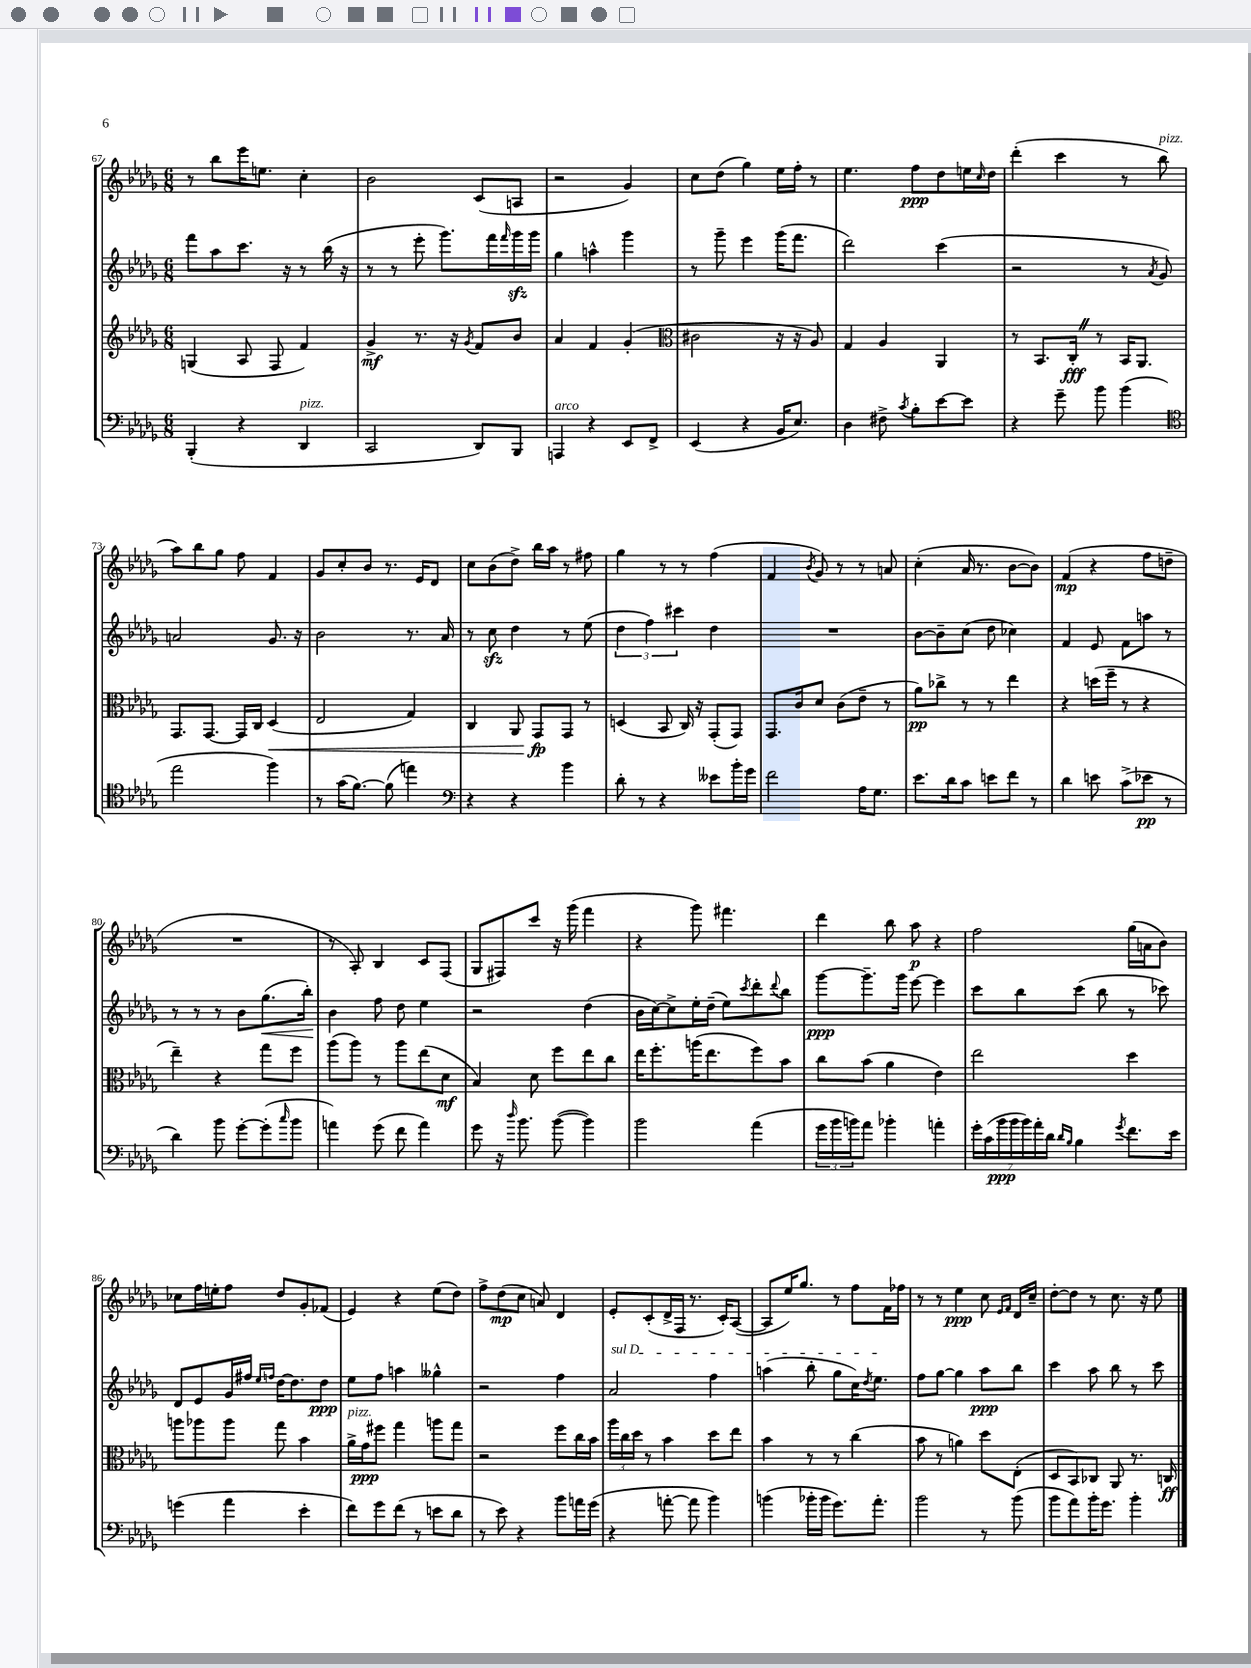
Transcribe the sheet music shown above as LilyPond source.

<<
\new StaffGroup <<
\new Staff = "s0" {
    \clef treble \key des \major \numericTimeSignature \time 6/8
    r8 bes''8 ees'''16 e''8. c''4-. |
    bes'2 c'8( a8 |
    r2 ges'4) |
    c''8 des''8( ges''4) ees''16 f''16-. r8 |
    ees''4. f''8\ppp des''8 e''16 \grace { c''16 } des''16 |
    des'''4-.( c'''4 r8 bes''8^\markup { \italic "pizz." } |
    aes''8) bes''8 ges''8 f''8 f'4 |
    ges'8 c''8-. bes'8 r8. ees'16 des'8 |
    c''8 bes'8( des''8->) bes''16 aes''16 r8 fis''8 |
    ges''4 r8 r8 f''4( |
    f'4 \acciaccatura { bes'8 } ges'8) r8 r8 a'8 |
    c''4-.( aes'16 r8. bes'8~ bes'8) |
    f'4\mp( r4 f''8 d''8-- |
    R2. |
    r8 aes8-.) bes4 c'8 f8( |
    ges8 fis8) c'''8 r16 ges'''16( f'''4 |
    r4 ges'''8) fis'''4. |
    des'''4 bes''8 aes''8\p r4 |
    f''2 ges''16( a'16 bes'8) |
    ces''8 f''16 e''16-. f''8 des''8 ges'8-. fes'8( |
    ees'4) r4 ees''8( des''8) |
    f''8-> des''8\mp( c''8 a'8) des'4 |
    ees'8-. c'8-.( des'16-> f16 r8. c'16-.) aes8~( |
    aes8 ees''16) ges''8. r8 f''8 f'16 fes''16 |
    r8 r8 ees''4\ppp c''8 \grace { ees'16 f'16 } des'16 c''16-- |
    des''8~-. des''8 r8 c''8. r16 ees''8 \bar "|." |
}
\new Staff = "s1" {
    \clef treble \key des \major \numericTimeSignature \time 6/8
    f'''8 aes''8 c'''8. r16 r8 bes''16( r16 |
    r8 r8 ees'''8-. ges'''8.) f'''16 \grace { f'''16 } ges'''16\sfz ges'''16 |
    ges''4 a''4-^ ges'''4 |
    r8 ges'''8-- ees'''4 ges'''16( f'''8. |
    des'''2) c'''4( |
    r2 r8 \acciaccatura { aes'8 } ges'8) |
    a'2 ges'8. r16 |
    bes'2 r8. aes'16 |
    r8 c''8\sfz des''4 r8 ees''8( |
    \tuplet 3/2 { des''4 f''4) cis'''4 } des''4 |
    R2. |
    bes'8~ bes'8-- c''8( des''8 ces''4) |
    f'4 ees'8 f'8 a''8 r8 |
    r8 r8 r8 bes'8 ges''8.\<( bes''16-.) |
    bes'4\! f''8 des''8 ees''4 |
    r2 des''4( |
    bes'16 c''16~) c''8-> ees''16-. des''16--( ees''8) \acciaccatura { c'''8 } des'''8-. \appoggiatura { des'''8 } bes''8 |
    ges'''8~\ppp ges'''8.-- ges'''16 ees'''8~ ees'''4 |
    c'''8 bes''8 c'''8( bes''8 r8 ces'''8) |
    des'8 ees'8 ges'16 fis''16 \grace { ees''16 f''16 } des''16~ des''8. des''8\ppp |
    ees''8 f''8 a''4 geses''4-^ |
    r2 f''4 |
    \once \override TextSpanner.bound-details.left.text = \markup { \italic "sul D" } aes'2\startTextSpan f''4 |
    a''4( bes''8-. ges''8 c''16) \acciaccatura { des''8 } ees''8.\stopTextSpan |
    f''8 ges''8~ ges''4 aes''8\ppp bes''8 |
    c'''4 aes''8 bes''8 r8 c'''8 \bar "|." |
}
\new Staff = "s2" {
    \clef treble \key des \major \numericTimeSignature \time 6/8
    g4( aes8 f8 f'4) |
    ges'4->\mf r8. r16 \acciaccatura { ges'8 } f'8 bes'8 |
    aes'4 f'4 ges'4-.( |
    \clef alto cis'2 r16 r16 aes8) |
    ges4 aes4 aes,4 |
    r8 bes,8. c16-.\fff \once \override BreathingSign.text = \markup { \musicglyph "scripts.caesura.straight" } \breathe r8 bes,16 aes,8. |
    ges,8. ges,8.~ ges,16 c16 des4\<( |
    ees2 ges4) |
    c4 aes,8 ges,8\fp\! ges,8 r8 |
    d4( bes,8 c16) r16 ges,8-.( ges,8) |
    ges,8. c'16 des'8 c'8( ees'8-- r8 |
    aes'8\pp) ces''8-> r8 r8 ees''4 |
    r4 d''16( f''16-- r8 r4 |
    ees''4--) r4 ges''8 f''8 |
    aes''8( aes''8) r8 aes''8 ees''8( des'8\mf |
    bes4) des'8 f''8 ees''8 c''8 |
    ees''16 f''8.-. a''16( ees''8. f''8) bes'8 |
    c''8 bes'8( aes'4 ees'4) |
    ees''2 des''4 |
    a''8 aes''8 aes''8 ges''8 bes'4 |
    aes'16->^\markup { \italic "pizz." } ges'16\ppp fis''8 ges''4 a''8 ges''8 |
    r2 f''8 c''16 bes'16 |
    \tuplet 3/2 { aes''16 c''16 des''16 } r8 bes'4 des''8 ees''8 |
    bes'4 r8 r8 c''4( |
    bes'8 r8 a'4) des''8 ees8-.( |
    des8 bes,8) ces8 aes,8 r8. c16\ff \bar "|." |
}
\new Staff = "s3" {
    \clef bass \key des \major \numericTimeSignature \time 6/8
    bes,,4-.( r4 des,4^\markup { \italic "pizz." } |
    c,2 des,8) bes,,8 |
    a,,4^\markup { \italic "arco" } r4 ees,8 f,8-> |
    ees,4( r4 bes,16 ees8.) |
    des4 fis8-> \acciaccatura { c'8 } bes8-. ees'8~ ees'8 |
    r4 ges'8-- bes'8 bes'4( |
    \clef tenor ees''2 f''4) |
    r8 ges'16( f'8.~) f'8( e''4) |
    \clef bass r4 r4 bes'4 |
    des'8-. r8 r4 eeses'8 bes'16-. ges'16 |
    f'2 aes16 ges8. |
    ees'8. des'16 c'8 e'8 f'8 r8 |
    des'4 e'8 c'8->( ees'8\pp r8 |
    des'4) bes'8 ges'8~-. ges'8-.( \grace { c''16 } bes'8 |
    a'4) ges'8( f'8 a'4) |
    ges'8 r16 \grace { des''16 } bes'8. bes'8~( bes'4) |
    bes'2 aes'4( |
    \tuplet 3/2 { ges'16 bes'16 b'16) } aes'8 bes'4-. a'4-. |
    \tuplet 7/4 { ges'16-. c'16( bes'16\ppp bes'16 bes'16) aes'16-. des'16 } \grace { des'16 bes16 } bes4 \acciaccatura { ges'8 } f'8. ees'16 |
    g'4( aes'4 ees'4-. |
    f'8) ges'8 f'8( r8 e'8 des'8 |
    r8 ees'8) r4 bes'8 a'16 ges'16( |
    r4 a'8~-. a'8 bes'4) |
    b'4( bes'16-. bes'16 ges'8.) aes'8.-. |
    bes'2 r8 bes'8( |
    bes'8 aes'8) bes'16-. ges'8. bes'4-. \bar "|." |
}
>>
>>
\layout { \context { \Score currentBarNumber = #67 } }
